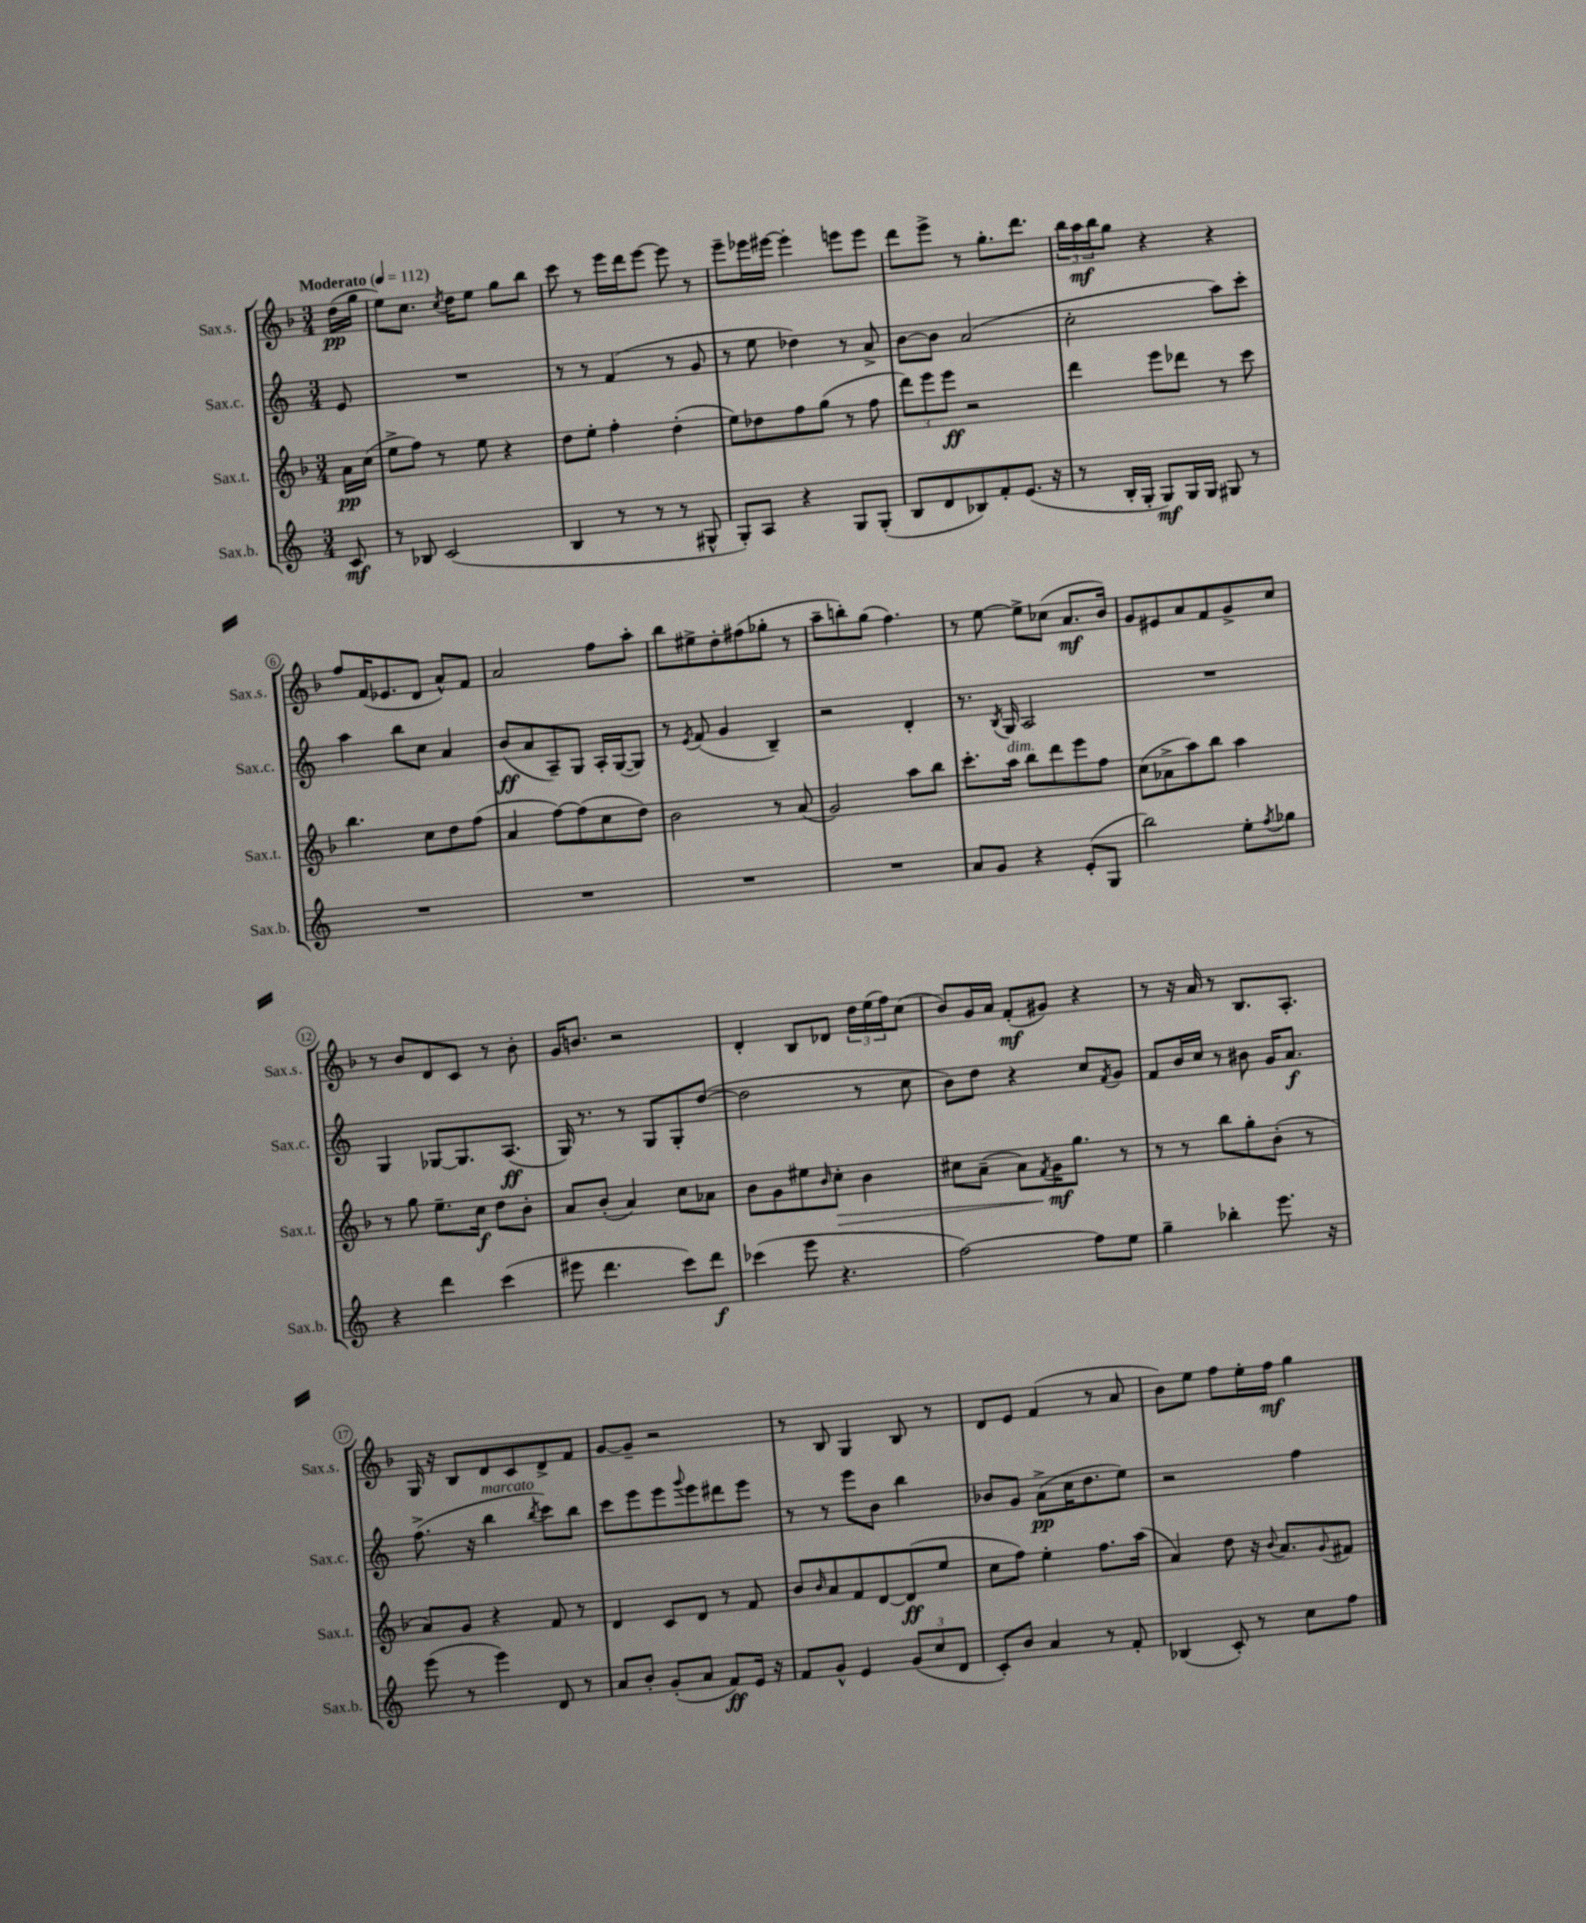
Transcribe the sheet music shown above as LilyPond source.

<<
\new StaffGroup <<
\new Staff = "s0" \with { instrumentName = "Sax.s." shortInstrumentName = "Sax.s." } {
    \clef treble \key f \major \numericTimeSignature \time 3/4 \partial 8 \tempo "Moderato" 4 = 112
    d''16\pp( g''16 |
    e''8) c''8. \acciaccatura { c''8 } d''16 e''8 g''8 bes''8 |
    c'''8 r8 e'''16 d'''16 e'''8~ e'''8 r8 |
    e'''8-- ees'''16 eis'''16~ eis'''4-. e'''8 e'''8 |
    d'''8 e'''8-> r8 g''8.-. d'''8. |
    \tuplet 3/2 { bes''16 a''16\mf bes''16 } g''8 r4 r4 |
    f''8 f'16( ees'8. d'8 a'8-^) f'8 |
    a'2 f''8 a''8-. |
    bes''8 eis''8-> d''8-. fis''8( ges''8-. r8 |
    a''8-- b''8-.) g''8( f''4.) |
    r8 e''8~ e''8-> ces''8( a'8.\mf bes'16) |
    g'8 eis'8 a'8 f'8 g'8-> c''8 |
    r8 bes'8 d'8 c'8 r8 bes'8-. |
    g'16 b'8. r2 |
    d'4-. bes8 des'8 \tuplet 3/2 { d''16 e''16( f''16) } c''8( |
    bes'8) g'16 a'16 f'8-.\mf( gis'8) r4 |
    r8 r16 a'16 r8 bes8. a8.-. |
    g16 r16 bes8 d'8 c'8 d'8-> f'8 |
    g'8~ g'8-- r2 |
    r8 bes8 g4 bes8 r8 |
    d'8 e'8 f'4( r8 a'8 |
    bes'8) e''8 f''8 e''16-. f''16\mf g''4 \bar "|." |
}
\new Staff = "s1" \with { instrumentName = "Sax.c." shortInstrumentName = "Sax.c." } {
    \clef treble \key c \major \numericTimeSignature \time 3/4 \partial 8
    e'8 |
    R2. |
    r8 r8 f'4( r8 g'8 |
    r8 e''8 des''4) r8 a'8-> |
    b'8~ b'8 a'2( |
    c''2-. a''8) c'''8-. |
    a''4 b''8 c''8 a'4 |
    b'8\ff( a'8 a8--) g8 a16-. g16~( g8) |
    r8 \acciaccatura { e'8 } f'8( g'4 b4--) |
    r2 d'4-. |
    r8. \acciaccatura { b8 } g16 a2 |
    R2. |
    g4 ges8~ ges8. a8.\ff( |
    g16) r8. r8 g8 g8-. d''8~( |
    d''2 r8 c''8 |
    b'8) d''8 r4 c''8 \acciaccatura { f'8 } g'8 |
    f'8 b'16 c''16 r8 bis'8 g'16 a'8.\f |
    f''8.->( r16 b''4^\markup { \italic "marcato" } \acciaccatura { b''8 } c'''8) b''8 |
    c'''8 e'''8 e'''8 \appoggiatura { g'''8 } e'''8 dis'''8 e'''8 |
    r8 r8 e'''8 b'8 b''4 |
    bes'8 g'8 a'8->\pp( c''16 d''8. e''8) |
    r2 f''4 \bar "|." |
}
\new Staff = "s2" \with { instrumentName = "Sax.t." shortInstrumentName = "Sax.t." } {
    \clef treble \key f \major \numericTimeSignature \time 3/4 \partial 8
    a'16\pp c''16( |
    e''8-> f''8) r8 e''8 r4 |
    d''8 e''8-. f''4-. d''4-.( |
    e''8) des''8 f''8 g''8( r8 f''8 |
    \tuplet 3/2 { d'''8) e'''8 e'''8\ff } r2 |
    d'''4 e'''8 des'''8 r8 c'''8 |
    bes''4. c''8 d''8 f''8( |
    a'4 f''8~) f''8( c''8 d''8) |
    bes'2 r8 a'8( |
    g'2) a''8 bes''8 |
    c'''8.-. a''16^\markup { \italic "dim." } bes''8 d'''8 e'''8 f''8 |
    c''8( aes'8-> a''8) bes''8 a''4 |
    r8 g''8 e''8.-- c''16\f d''8 bes'8-. |
    a'8 bes'8-.( a'4) c''8 aes'8 |
    bes'8 g'8 eis''8 \grace { bes'16 } c''8-.\> bes'4 |
    cis''8 a'8--( a'8) \acciaccatura { f'8 } g'16\mf\! g''8. r8 |
    r8 r8 bes''8 g''8-. bes'8-.( r8 |
    a'8) g'8 r4 f'8 r8 |
    d'4 c'8 d'8 r8 f'8 |
    bes'8 \grace { bes'16 } a'8 f'8 d'8~ d'8\ff( e''8 |
    c''8 f''8) e''4-. f''8. a''16( |
    a'4) d''8 r16 \appoggiatura { bes'8 } a'8. \appoggiatura { g'8 } fis'8 \bar "|." |
}
\new Staff = "s3" \with { instrumentName = "Sax.b." shortInstrumentName = "Sax.b." } {
    \clef treble \key c \major \numericTimeSignature \time 3/4 \partial 8
    c'8\mf |
    r8 bes8 c'2( |
    b4 r8 r8 r8 gis8-^ |
    g8-.) a8 r4 g8 g8-.( |
    b8 d'8 bes8) f'8-. e'8.( r16 |
    r8 b16-. g16-. g8\mf) g16 g16 gis8 r8 |
    R2. |
    R2. |
    R2. |
    R2. |
    a'8 g'8 r4 e'8-.( g8 |
    b''2) e''8-. \acciaccatura { f''8 } ges''8 |
    r4 d'''4 c'''4( |
    eis'''8 d'''4. c'''8) d'''8\f |
    ces'''4( e'''8 r4. |
    f''2~) f''8 e''8 |
    g''4-- bes''4-. e'''8. r16 |
    e'''8( r8 e'''4) d'8 r8 |
    a'8 b'8-. g'8-.( a'8 f'8\ff) e'16 r16 |
    f'8 g'8-^ e'4 \tuplet 3/2 { g'8( c''8 d'8 } |
    c'8-.) b'8 a'4 r8 f'8-. |
    bes4( c'8-.) r8 c''8 f''8 \bar "|." |
}
>>
>>
\layout { \context { \Score \override BarNumber.stencil = #(make-stencil-circler 0.1 0.3 ly:text-interface::print) } }
